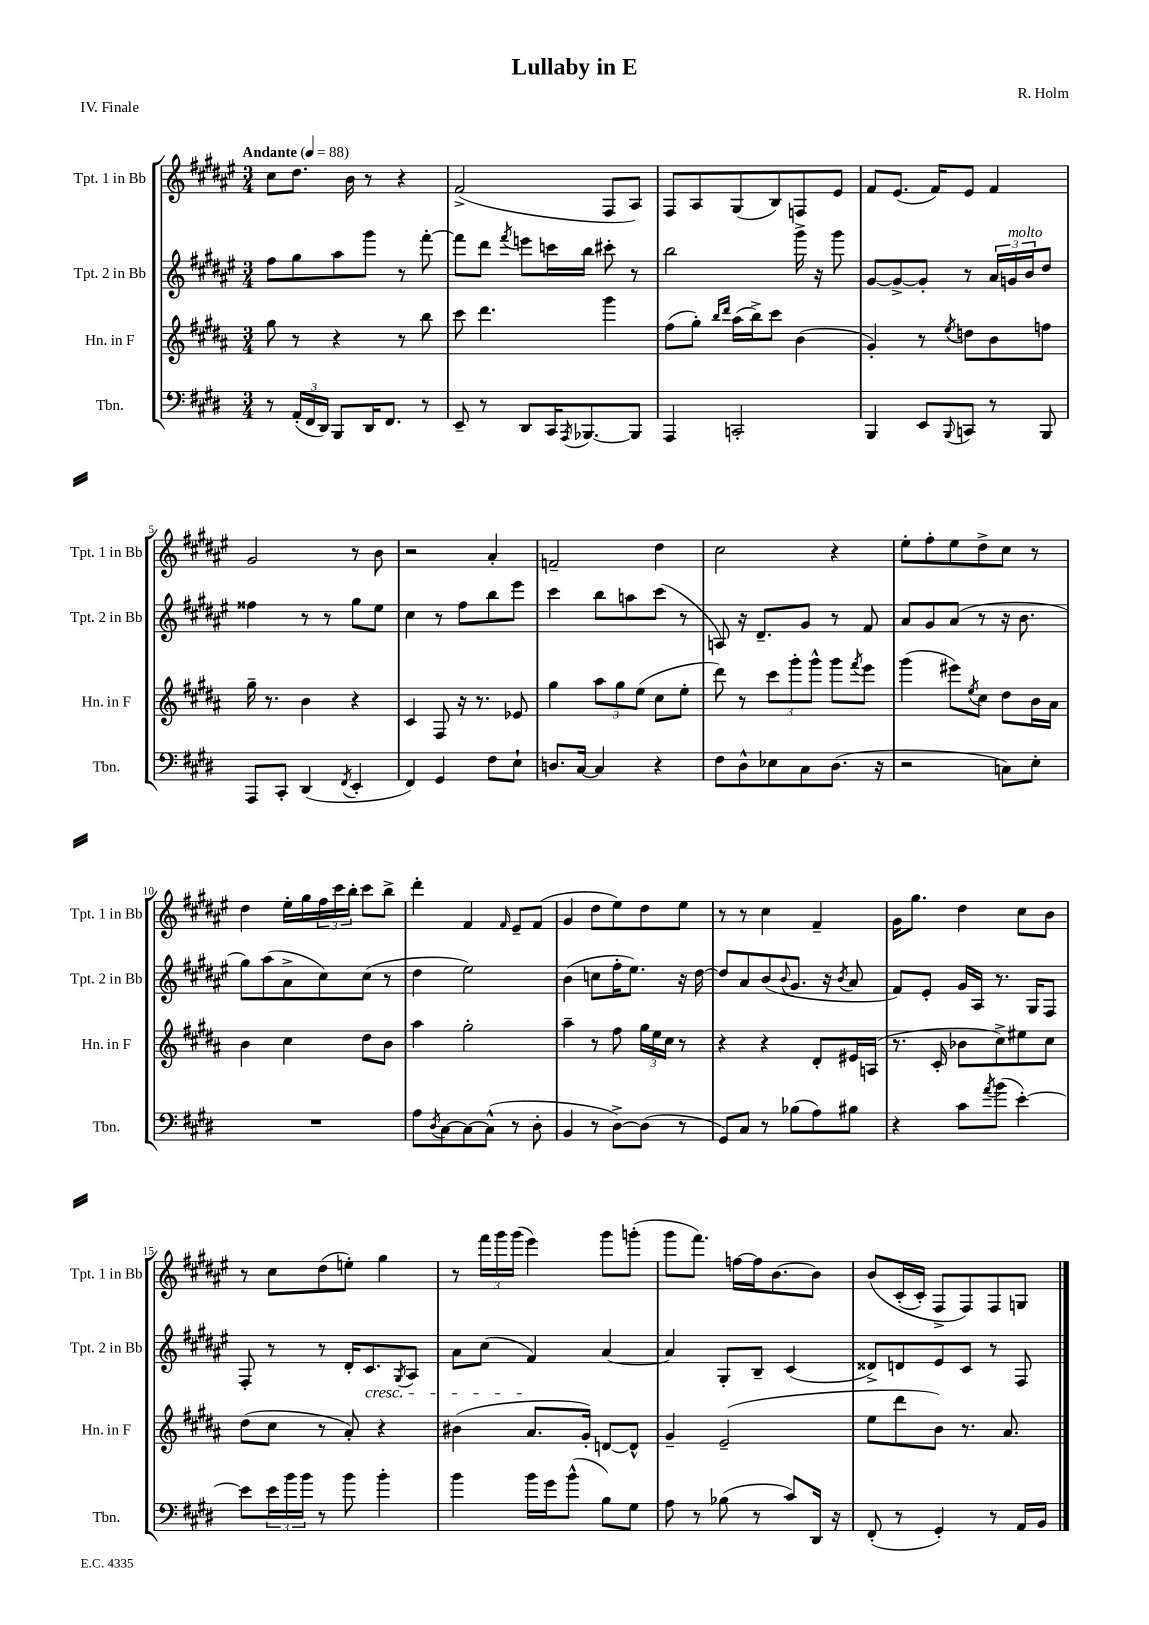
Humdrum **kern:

**kern	**kern	**kern	**kern
*part4	*part3	*part2	*part1
*staff4	*staff3	*staff2	*staff1
*I"Tbn.	*I"Hn. in F	*I"Tpt. 2 in Bb	*I"Tpt. 1 in Bb
*I'Tbn.	*I'Hn. in F	*I'Tpt. 2 in Bb	*I'Tpt. 1 in Bb
*clefF4	*clefG2	*clefG2	*clefG2
*k[f#c#g#d#]	*k[f#c#g#d#a#]	*k[f#c#g#d#a#e#]	*k[f#c#g#d#a#e#]
*M3/4	*M3/4	*M3/4	*M3/4
*MM88	*MM88	*MM88	*MM88
=1	=1	=1	=1
!	!	!	!LO:TX:a:B:t=Andante
8r	8gg#\	8ff#\L	8cc#\L
(24AA'/LL	8r	8gg#\	8.dd#\J
24FF#/	.	.	.
24DD#/JJ)	.	.	.
8BBB/L	4r	8aa#\	.
.	.	.	16b\
16DD#/K	.	8ggg#\J	8r
8.FF#/J	.	.	.
.	8r	8r	4r
8r	8bb\	[8fff#'\	.
=2	=2	=2	=2
8EE~/	8ccc#\	8fff#\L]	(2f#^/
8r	4.ddd#\	8ddd#\J	.
.	.	8qfff#/	.
8DD#/L	.	8eeen\L	.
16CC#/K	.	16cccn\L	.
8qAAA/	.	.	.
[8.BBB-X/	.	16bb\JJ	.
.	4ggg#\	8ccc#X'\	8F#/L
8BBB-/J]	.	8r	8A#/J)
=3	=3	=3	=3
4AAA/	(8ff#\L	2bb\	8F#/L
.	8gg#'\J)	.	8A#/
.	16qqbb/LL	.	.
.	16qqddd#/JJ	.	.
2CCn'/	(16aa#\LL	.	(8G#/
.	16bb^\J)	.	.
.	8ccc#\J	.	8B/)
.	(4b\	16ggg#^\	8Fn/
.	.	16r	.
.	.	8ggg#\	8e#/J
=4	=4	=4	=4
4BBB/	4g#'/)	[8g#/L	8f#/L
.	.	8g#^/_	(8.e#/J
8EE/L	8r	8g#'/J]	.
.	.	.	16f#/KL)
8qqBBB/	8qee/	.	.
8CCn/J	8ddn\L	8r	8e#/J
8r	8b\	24a#/LL	4f#/
!	!	!LO:TX:a:i:t=molto	!
.	.	24gn/	.
.	.	24b/J	.
8BBB/	8ffn\J	8dd#/J	.
!!LO:LB:g=z
=5	=5	=5	=5
8AAA/L	16gg#~\	4ff##X\	2g#/
.	8.r	.	.
8CC#'/J	.	.	.
(4DD#/	4b\	8r	.
.	.	8r	.
8qFF#/	.	.	.
4EE'/	4r	8gg#\L	8r
.	.	8ee#\J	8b\
=6	=6	=6	=6
4FF#/)	4c#/	4cc#\	2r
4GG#/	8F#/	8r	.
.	16r	8ff#\L	.
.	8.r	.	.
8F#\L	.	8bb\	4a#'/
8E`\J	8e-X/	8eee#\J	.
=7	=7	=7	=7
8.Dn/L	4gg#\	4ccc#\	2fn~/
[16C#/Jk	.	.	.
4C#/]	12aa#\L	8bb\L	.
.	12gg#\	.	.
.	.	8aan\	.
.	(12ee\J	.	.
4r	8cc#\L	(8ccc#\J	4dd#\
.	8ee'\J	8r	.
=8	=8	=8	=8
8F#\L	8ddd#\)	8An/)	2cc#\
8D#^^\	8r	16r	.
.	.	8.d#~/L	.
8E-X\	12ccc#\L	.	.
.	12ggg#'\	.	.
8C#\	.	8g#/J	.
.	12ggg#^^\J	.	.
(8.D#\J	8ggg#\L	8r	4r
.	8qfff#/	.	.
.	8eee\J	8f#/	.
16r	.	.	.
=9	=9	=9	=9
2r	(4ggg#\	8a#/L	8ee#'\L
.	.	8g#/	8ff#'\
.	8eee#X\L)	(8a#/J	8ee#\
.	8qee/	.	.
.	8cc#\J	8r	8dd#^\
8Cn\L)	8dd#\L	16r	8cc#\J
.	.	8.b\	.
8E'\J	16b\L	.	8r
.	16a#\JJ	.	.
!!LO:LB:g=z
=10	=10	=10	=10
2.r	4b\	8gg#\L)	4dd#\
.	.	(8aa#\	.
.	4cc#\	8a#^\	16ee#'\LL
.	.	.	16gg#\
.	.	8cc#\)	24ff#\
.	.	.	24ccc#\
.	.	.	24bb'\JJ
.	8dd#\L	(8cc#\J	8ccc#\L
.	8b\J	8r	8bb^\J
=11	=11	=11	=11
8A\L	4aa#\	4dd#\	4ddd#'\
8qD#/	.	.	.
[8C#\	.	.	.
8C#\_	2gg#'\	2ee#\)	4f#/
(8C#^^\J]	.	.	.
.	.	.	16qqf#/
8r	.	.	8e#~/L
8D#'\	.	.	(8f#/J
=12	=12	=12	=12
4BB/	4aa#~\	(4b\	4g#/
8r	8r	8ccn\L	8dd#\L
[8D#^\L)	8ff#\	16ff#'\K	8ee#\)
.	.	8.ee#\J)	.
(8D#\J]	24gg#\LL	.	8dd#\
.	24ee\	.	.
.	24cc#\JJ	.	.
8r	8r	16r	8ee#\J
.	.	[16dd#\	.
=13	=13	=13	=13
8GG#/L)	4r	8dd#/L]	8r
8C#/J	.	8a#/	8r
8r	4r	(8b/	4cc#\
.	.	8qqb/	.
(8B-X\L	.	8.g#/J	.
8A\)	8d#'/L	.	4f#~/
.	.	16r	.
.	.	8qb/	.
8B#X\J	16e#X/L	8a#/	.
.	(16An/JJ	.	.
=14	=14	=14	=14
4r	8.r	8f#/L)	16g#\KL
.	.	.	8.gg#\J
.	.	8e#'/J	.
.	16c#'/	.	.
8c#\L	8b-X\L	16g#/LL	4dd#\
.	.	16A#/JJ	.
8qa/	.	.	.
(8b\J	8cc#^\)	8.r	.
[4e'\)	8ee#X\	.	8cc#\L
.	.	16G#/KL	.
.	8cc#\J	8F#/J	8b\J
!!LO:LB:g=z
=15	=15	=15	=15
8e\L]	(8dd#\L	8F#'/	8r
24e\L	8cc#\J	8r	8cc#\L
24b\	.	.	.
24b\JJ	.	.	.
8r	8r	8r	(8dd#\
8b\	8a#'/)	16d#'/KL	8een'\J)
!	!	!LO:TX:b:i:t=cresc.	!
.	.	8.c#/	.
4b'\	4r	.	4gg#\
.	.	8qG#/	.
.	.	8A#/J	.
=16	=16	=16	=16
4b\	(4b#X\	8a#\L	8r
.	.	(8cc#\J	24fff#\LL
.	.	.	24ggg#\
.	.	.	(24ggg#\JJ
16b\LL	8.a#/L	4f#/)	4eee#\)
16g#\J	.	.	.
(8b^^\J	.	.	.
.	16g#'/Jk)	.	.
8B\L)	[8dn/L	[4a#/	8ggg#\L
8G#\J	8d^^/J]	.	(8gggn'\J
=17	=17	=17	=17
8A\	4g#~/	4a#/]	8ggg#\L
8r	.	.	8.fff#\J)
(8B-X\	(2e~/	8G#'/L	.
.	.	.	[16ffn\LL
8r	.	8B~/J	16ff\J]
.	.	.	[8.b\
8c#/L)	.	(4c#/	.
16DD#/Jk	.	.	8b\J]
16r	.	.	.
=18	=18	=18	=18
(8FF#'/	8ee\L	8d##X^/L)	(8b/L
8r	8ddd#\	8dn/	(16c#'/L
.	.	.	16c#'/JJ)
4GG#'/)	8b\J)	8e#/	8F#^/L
.	8.r	8c#/J	8F#/)
8r	.	8r	8F#/
.	8.a#/	.	.
16AA/LL	.	8F#/	8Gn/J
16BB/JJ	.	.	.
==	==	==	==
*-	*-	*-	*-
